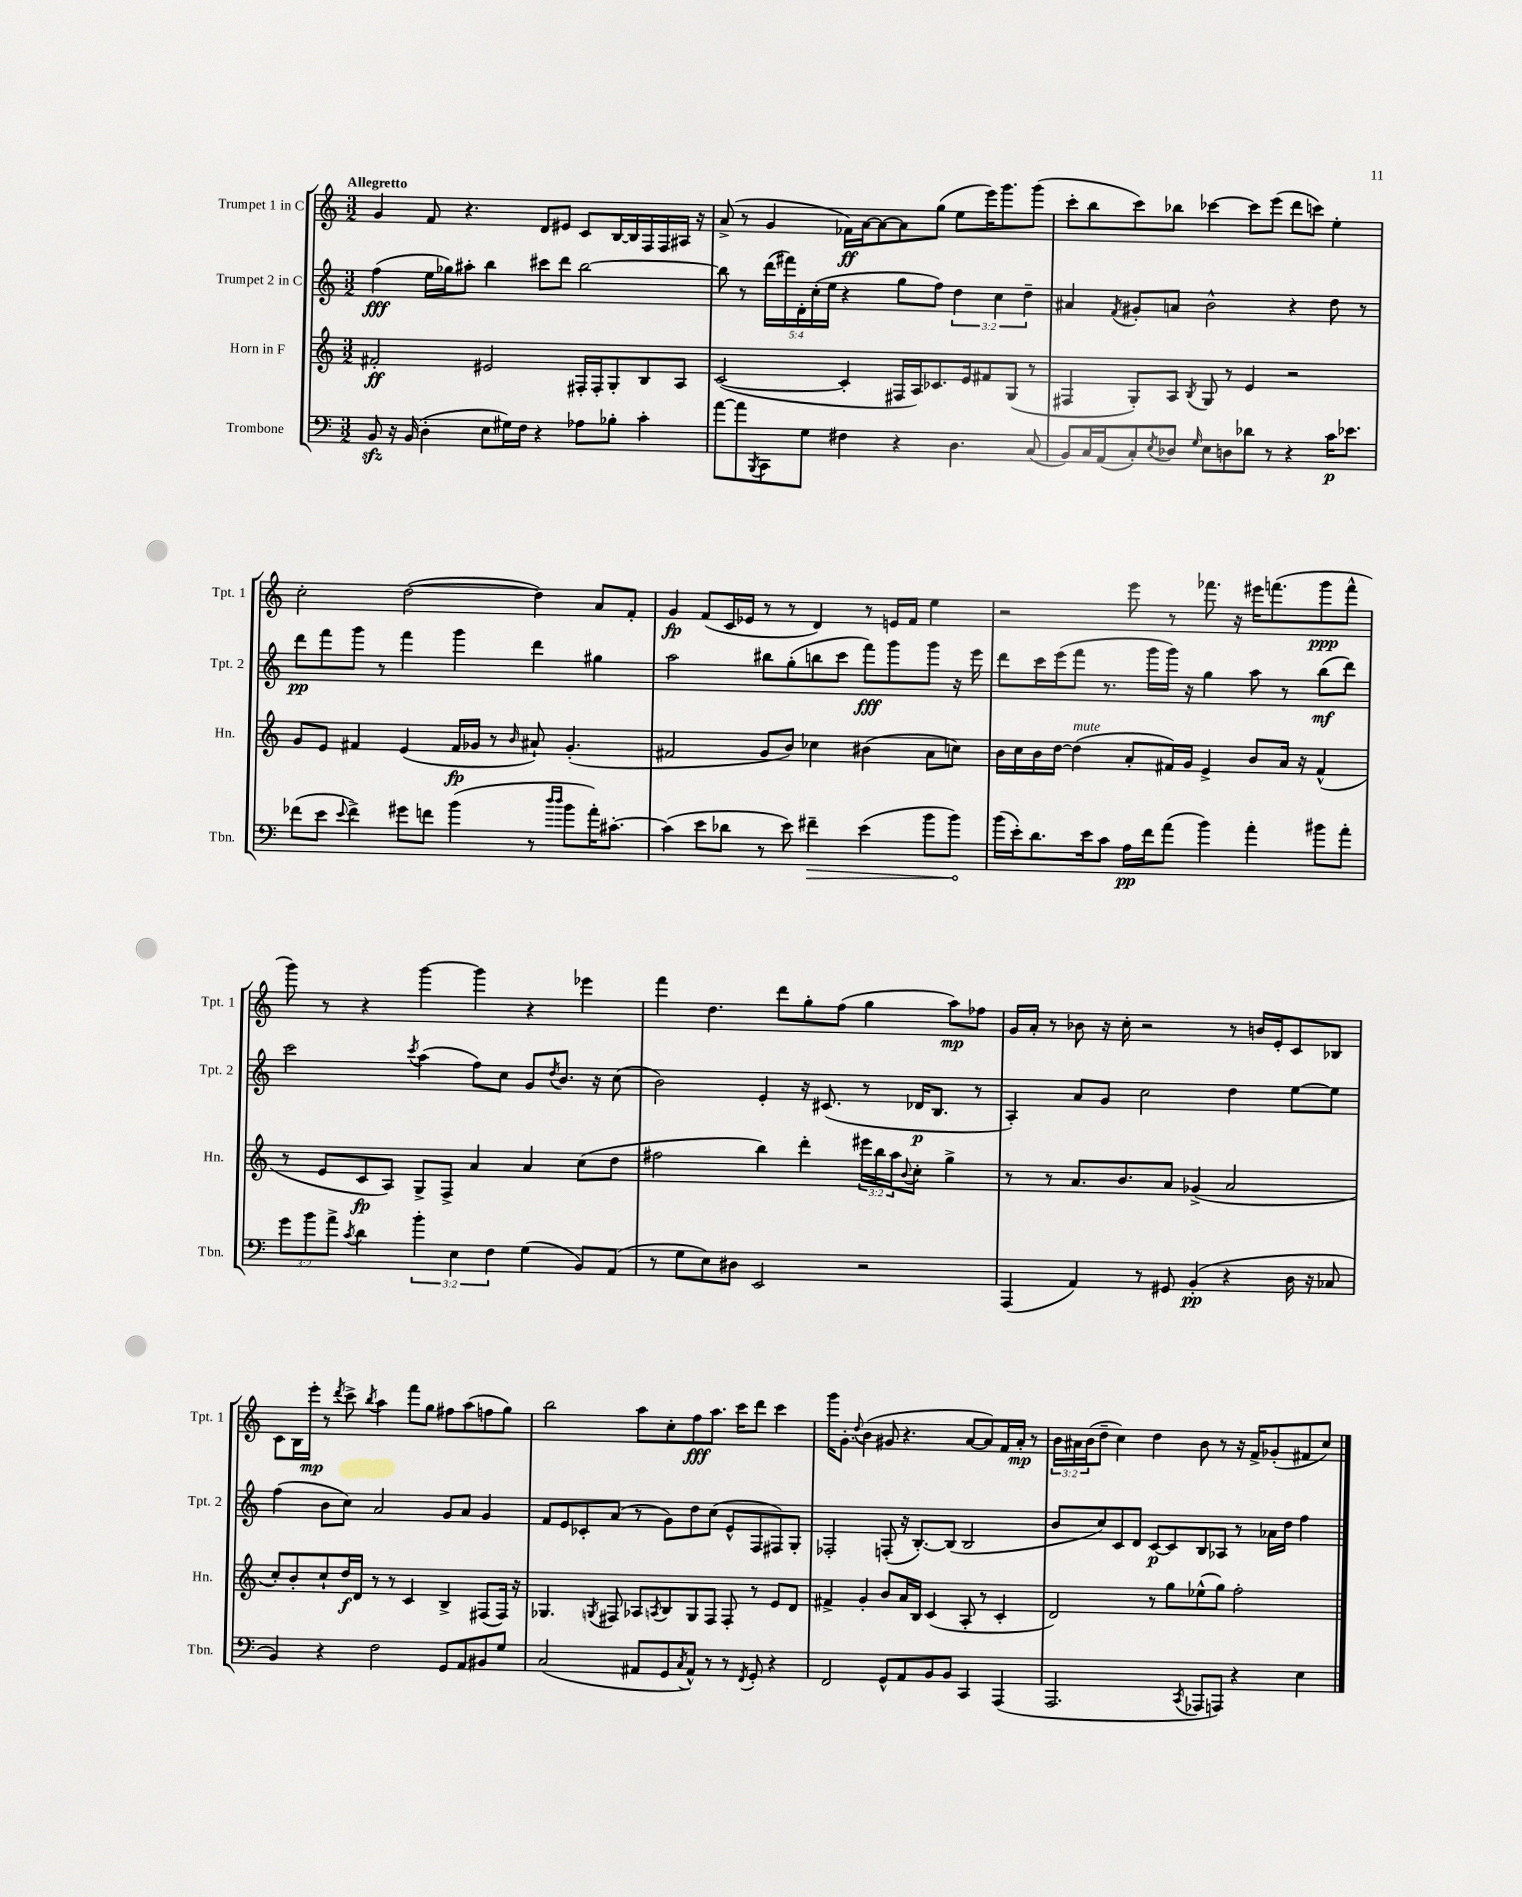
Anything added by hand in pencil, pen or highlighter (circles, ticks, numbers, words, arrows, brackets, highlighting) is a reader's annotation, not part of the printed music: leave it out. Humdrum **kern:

**kern	**kern	**kern	**kern
*staff4	*staff3	*staff2	*staff1
*clefF4	*clefG2	*clefG2	*clefG2
*k[]	*k[]	*k[]	*k[]
*M3/2	*M3/2	*M3/2	*M3/2
8BB/	2f#'/	(4ff\	4g/
16r	.	.	.
(16BB/	.	.	.
4D'\	.	16ee\LL	8f/
.	.	16gg-\J)	.
.	.	8aa#'\J	4.r
8E\L	2e#/	4bb\	.
16G#\L)	.	.	.
16F\JJ	.	.	.
4r	.	8ccc#\L	8d/L
.	.	8ddd\J	8e#/J
8A-\L	16F#'/LL	[2bb\	8c/L
.	16F#'/J	.	.
8B-'\J	8G'/	.	[16B/L
.	.	.	16B/]
4c'\	8B/	.	16F/
.	.	.	16F/
.	8A/J	.	16A#/JJ
.	.	.	16r
=	=	=	=
[8a\L	([2c/	8bb\]	(8a^/
8a\]	.	8r	8r
8qBBB/	.	.	.
8CC\	.	(20ddd\LL	4g/
.	.	20fff#\)	.
.	.	20d'\	.
8G\J	.	.	.
.	.	(20cc'\	.
.	.	20ee\JJ	.
4F#\	4c'/]	4r	16f-\LL)
.	.	.	[16a\J
.	.	.	8a\_
4r	16F#/LL	8gg\L	8a\]
.	16A/J)	.	.
.	8.c-/	8ff\J)	(8gg\J
4.D\	.	6dd\	8ee\L
.	16e/k	.	.
.	8f#/	.	16eee\K)
.	.	6cc\	.
.	.	.	8.ggg\
.	(8G/J	.	.
.	.	6dd~\	.
(8C/	8r	.	(8ggg\J
=	=	=	=
8BB/L)	4F#/	4a#/	8ccc'\L
16C/L	.	.	8bb\
(16AA/J	.	.	.
.	.	8qf/	.
8C'/)	8G'/L)	8g#'/L	8ccc\)
8qE/	.	.	.
8D-/J	8A/J	8a/J	8bb-\J
16qqG/	8qB/	.	.
8E\L	8G/	2b^^\	[4ccc-\
8D\	8r	.	.
8d-\J	4e/	.	8ccc-\]L
8r	.	.	(8eee\J
4r	2r	4r	8ddd\L
.	.	.	8ccc\J)
16c\LK	.	8dd\	4ee'\
8.e-\J	.	.	.
.	.	8r	.
=	=	=	=
(8f-\L	8g/L	8ddd\L	2cc'\
8e\J	8e/J	8fff\	.
8qqe/	.	.	.
4f-^\)	4f#/	8ggg\J	.
.	.	8r	.
8g#\L	(4e/	4fff\	([2dd\
8f\J	.	.	.
(4b\	16f#/LL	4ggg\	.
.	16g-/JJ	.	.
.	8r	.	.
.	16qqb/	.	.
8r	8a#`/)	4ddd\	4dd\])
16qqdd/LL	.	.	.
16qqdd/JJ	.	.	.
8b\L	(4.g-'/	.	.
16a'\K)	.	4gg#\	8a/L
[8.c#'\J	.	.	.
.	.	.	8f'/J
=	=	=	=
(4c#\]	2f#/	2aa\	4g/
8e\L	.	.	(8f/L
8d-\J	.	.	16c/L
.	.	.	16e-/JJ
8r	8g/L	8bb#\L	8r
8e\)	8b/J)	(8gg'\	8r
4f#~\	4cc-\	8bb\	4d/)
.	.	8ccc\J	.
(4e\	(4b#\	8fff\L)	8r
.	.	8ggg\	16e/LL
.	.	.	16f/JJ
8b\L	8a\L	8ggg\J	4ee\
8b\J)	8cc\J)	16r	.
.	.	16eee\	.
=	=	=	=
(16b\LL	16b\LL	8ddd\L	2r
16e'\J)	16cc\	.	.
8.d\	16b\	16ccc\L	.
.	[16dd\JJ	(16eee\J	.
.	(4dd\]	8fff\J	.
16e\k	.	.	.
8c\J	.	8.r	.
16A\LL	8a'/L	.	8eee\
16f\J	.	16ggg\LL	.
(8a\J	16f#/L)	16ggg\JJ)	8r
.	16g/JJ	16r	.
4b\)	4e^/	4gg\	8.fff-\
.	.	.	16r
4a'\	8b/L	8aa\	16eee#\LK
.	.	.	(8.fff\
.	16a/Jk	8r	.
.	16r	.	.
8b#\L	(4f#^^/	(8bb\L	8ggg\
8a'\J	.	8ddd\J)	8fff^^\J
=	=	=	=
12g\L	8r	2ccc\	8ggg\)
12b\	.	.	.
.	8e/L	.	8r
12a^\J	.	.	.
8qc/	.	.	.
4d\	8c/	.	4r
.	8A/J)	.	.
.	.	8qccc/	.
6b'\	8G^/L	(4aa\	[4ggg\
.	8F^/J	.	.
6E\	.	.	.
.	4a/	8ff\L)	4ggg\]
6F\	.	.	.
.	.	8cc\J	.
(4G\	4a/	8g/L	4r
.	.	8qdd/	.
.	.	8.b/J	.
8BB/L)	(8cc\L	.	4eee-\
.	.	16r	.
(8AA/J	8dd\J	(8cc\	.
=	=	=	=
8r	2ff#\	2b\)	4fff\
8G\L	.	.	.
8E\)	.	.	4.dd\
8D#\J	.	.	.
2EE/	4bb\)	4e'/	.
.	.	.	8ddd\L
.	4ddd'\	16r	8gg'\
.	.	(8.c#/	.
.	.	.	(8ff\J
2r	24eee#\LL	8r	4gg\
.	24bb\	.	.
.	24aa\J	.	.
.	8qqb/	.	.
.	8cc'\J	16d-/LK	.
.	.	8.B/J	.
.	4gg^\	.	8aa\L)
.	.	8r	8ff-\J
=	=	=	=
(4AAA/	8r	4A'/)	16g/LL
.	.	.	16a'/JJ
.	8r	.	8r
4AA/)	8.a/L	8a/L	8b-\
.	.	8g/J	16r
.	8.b/	.	16cc'\
8r	.	2cc\	2r
8GG#/	8a/J	.	.
(4BB'/	(4g-^/	.	.
4r	2a/	4dd\	8r
.	.	.	16b/LL
.	.	.	16e'/J
16D\	.	[8ee\L	8c/
16r	.	.	.
8C-/	.	8ee\]J	8B-/J
=	=	=	=
4BB/)	8cc'/L)	(4ff\	8c\L
.	8b'/	.	16B\L
.	.	.	16eee'\JJ
4r	8cc`/	8b\L	8r
.	.	.	8qddd/
.	16dd/L	8cc\J)	8ccc^\
.	16d/JJ	.	.
.	.	.	8qbb/
2F\	8r	2a/	4aa\
.	8r	.	.
.	4c/	.	8fff\L
.	.	.	8gg\J
8GG/L	4B^/	8g/L	8ff#\L
8AA/	.	8a/J	(8aa\
8BB#/	(8F#/L	4g/	8ff\
8G/J	16F#/Jk)	.	8gg\J)
.	16r	.	.
=	=	=	=
(2C/	4.G-/	8f/L	2bb\
.	.	8e/	.
.	.	8c-'/	.
.	8qG/	.	.
.	8F#/	(8a/J	.
8AA#/L	8A-/L	8r	8aa\L
.	8qA/	.	.
8GG/	8B/	8g\L)	8cc'\
8qC/	.	.	.
8AA#^^/J)	8G/	8dd\	8ff\
8r	8F#/J	(8cc\J	8.aa\J
8r	8F#'/	8e^^/L	.
.	.	.	16ccc\LK
8qFF/	.	.	.
8GG'/	8r	8F/	8ddd\J
4r	8e/L	8F#/)	4ccc\
.	8d/J	8G'/J	.
=	=	=	=
2FF/	4f#^/	2F-'/	16ggg\LK
.	.	.	8.g'\J
.	.	.	8qqdd/
.	4g'/	.	(4b\
8GG^^/L	8b/L	(8F'/	8g#/
8AA/	16a/L	16r	4.r
.	16B/JJ	[8.B'/L)	.
8BB/	(4c/	.	.
8BB/J	.	(8B/]J	.
4CC/	8A'/	2B/	[8a/L
.	8r	.	8a/])
(4AAA/	4c'/	.	16f/L
.	.	.	16a'/JJ
.	.	.	8r
=	=	=	=
2.AAA/	2d/)	8b/L	24b\LL
.	.	.	24a#\
.	.	.	(24b\J
.	.	8cc/)	8dd~\J
.	.	8c/	4cc\)
.	.	8d/J	.
.	8r	[8c/L	4dd\
.	8gg\L	8c/]	.
8qCC/	.	.	.
8AAA-/L	(8ee-^^\	8B/	8b\
8AAA/J)	8gg\J)	8A-/J	8r
4r	2ff'\	8r	16r
.	.	.	16f^/LK
.	.	16a-\LL	(8g-'/
.	.	16dd\JJ	.
4E\	.	4ff\	8f#/
.	.	.	8cc/J)
==	==	==	==
*-	*-	*-	*-
